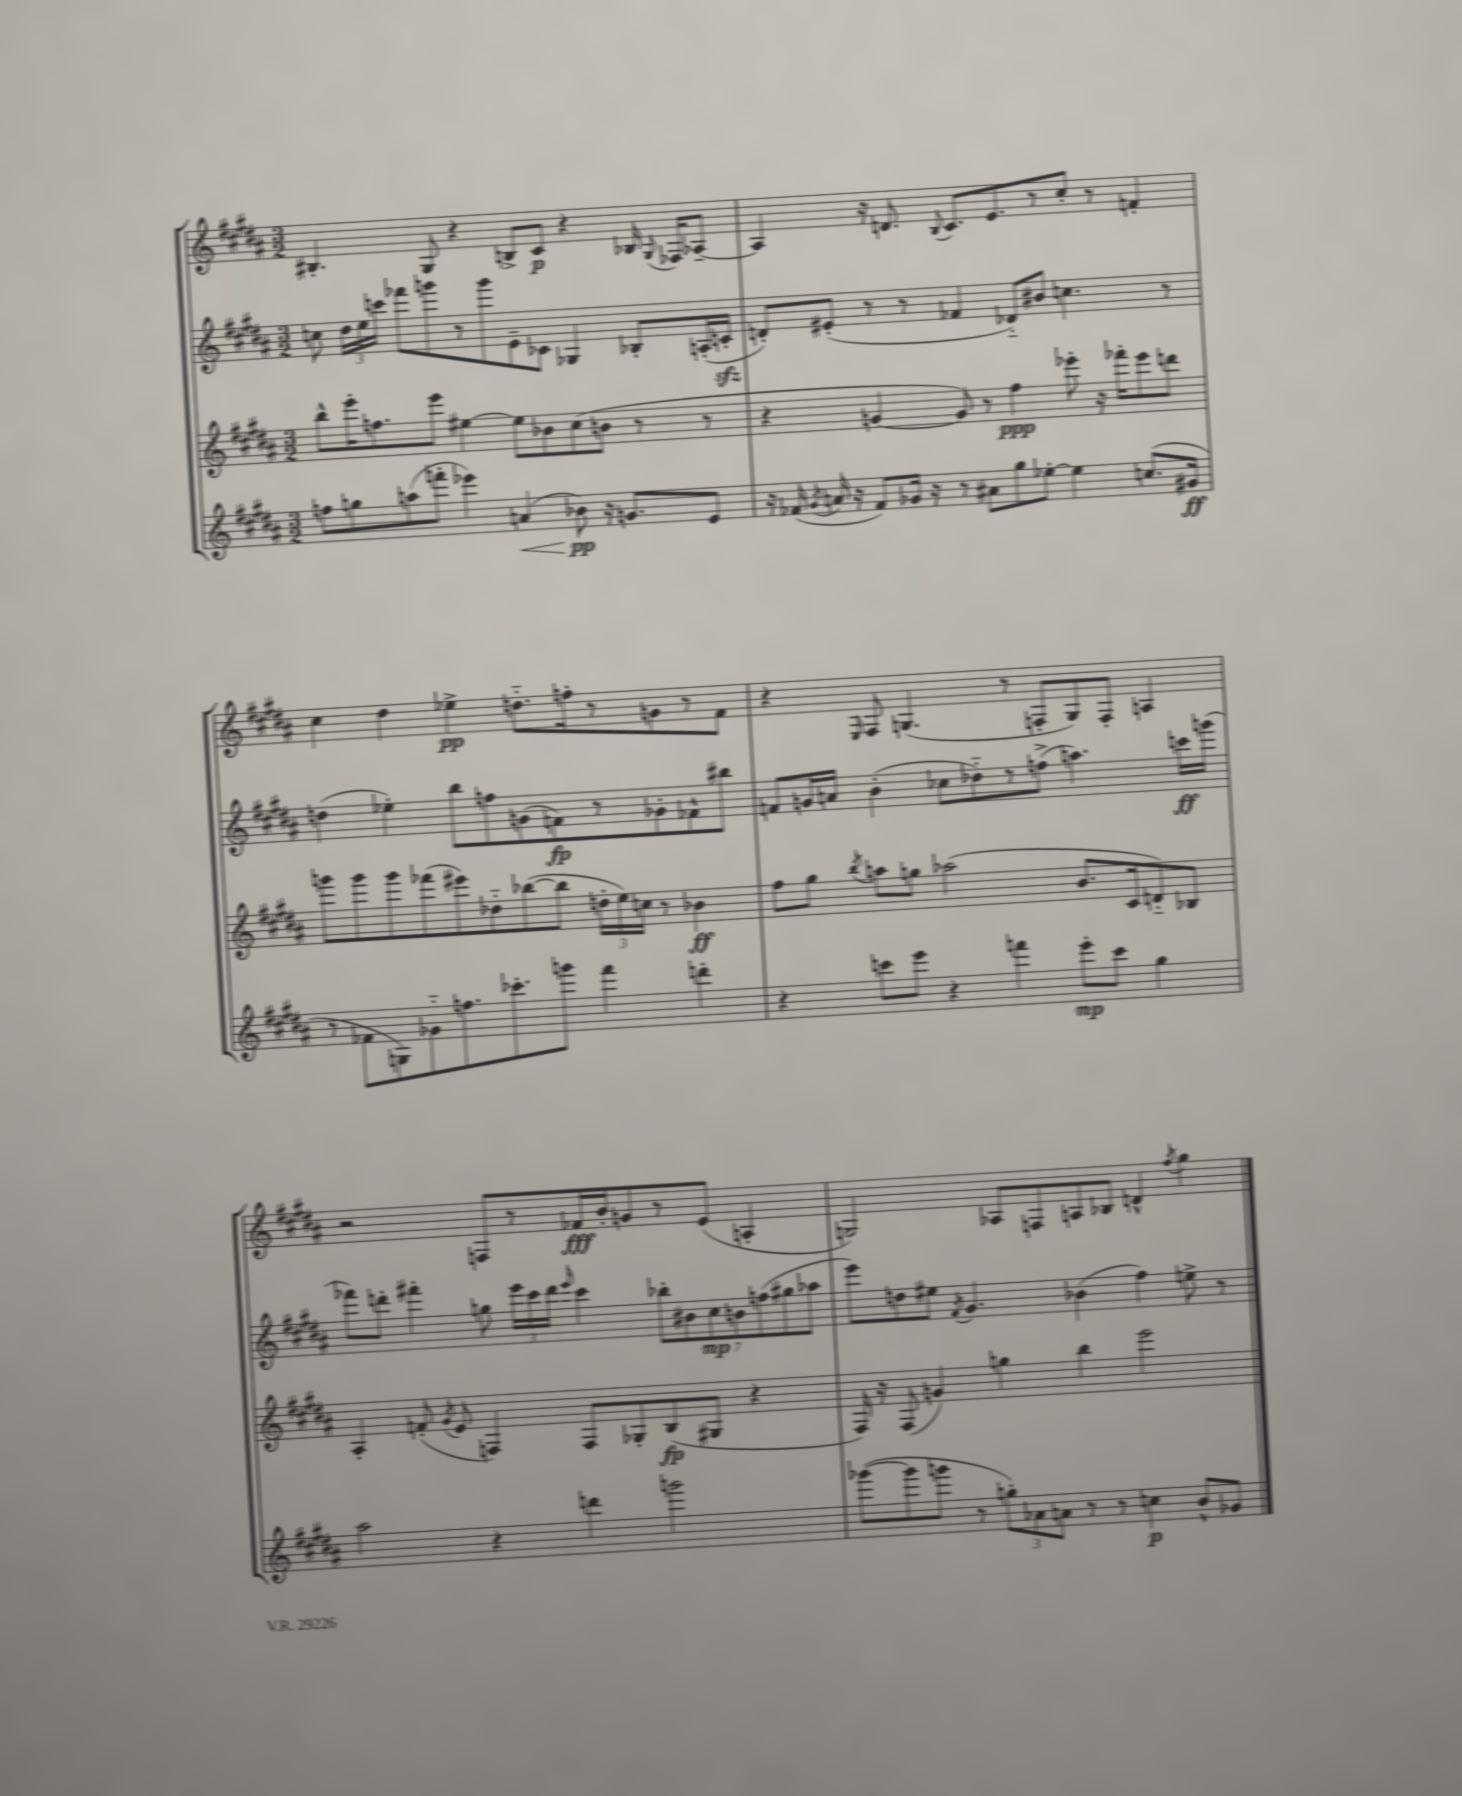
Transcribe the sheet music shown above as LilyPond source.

<<
\new StaffGroup <<
\new Staff = "s0" {
    \clef treble \key b \major \numericTimeSignature \time 3/2
    \autoBeamOff bis4.-. gis8 r4 b8[-> cis'8]\p r4 bes16 \appoggiatura { gis8 } fes16[ aes8]~-- |
    aes4 r16 d'8. \appoggiatura { b8 } cis'8.[ e'8. r8 cis''8]-. r8 f'4-. |
    cis''4 dis''4 ees''4->\pp d''8.[-_ f''16-. r8 g'8 r8 fis'8] |
    r4 \grace { e16 } fis8 g4.( r8 f8[-. g8) f8]-. a4 |
    r2 f8[ r8 fes'16\fff b'16-. g'8 r8 e'8]( a4-. |
    g2) aes8[ f8 a8 bes8] d'4-^ \acciaccatura { fis''8 } gis''4 \bar "|." |
}
\new Staff = "s1" {
    \clef treble \key b \major \numericTimeSignature \time 3/2
    \autoBeamOff c''8 \tuplet 3/2 { dis''16[ e''16 c'''16] } fes'''8[ g'''8 r8 g'''8 e'8-- ces'8] ges4 bes8[-. a16-.( c'16]-.\sfz |
    d'8[-.) eis'8]-.( r8 r8 fes'4 des'8[-_) bis'8] c''4. r8 |
    d''4( ees''4-.) b''8[ f''8 g'8( f'8\fp) r8 ges'8-. fes'8-^ bis''8] |
    f'8[ g'16 a'16] b'4-.( ces''8[ des''8-_) r8 f''8]->( a''4.) c'''16[\ff g'''16]( |
    fes'''8[) d'''8]-. fis'''4-. g''8 \tuplet 3/2 { e'''16[ cis'''16 d'''16] } \grace { e'''16 } cis'''4 \tuplet 7/4 { bes''8[-. bis'8 cis''8\mp b'8 f''8( gis''8 aes''8] } |
    e'''8[) d''8 eis''8] \acciaccatura { fis'8 } gis'4. bes'4( fis''4) e''8-> r8 \bar "|." |
}
\new Staff = "s2" {
    \clef treble \key b \major \numericTimeSignature \time 3/2
    \autoBeamOff b''8[-^ e'''16-. f''8. e'''8] eis''4~ eis''8[ bes'8 cis''8( b'8] r8 r8 |
    r4 g'4~ g'8) r8 fis''4\ppp ees'''8-. r16 fes'''16[-. ees'''8 d'''8] |
    g'''8[ g'''8 g'''8 fes'''8( eis'''8) des''8-_ bes''8~( bes''8] \tuplet 3/2 { d''16[-. e''16) c''16] } r8 bes'4\ff |
    fis''8[ gis''8] \acciaccatura { b''8 } a''8[ g''8] aes''2( b'8.[ cis'16 d'8-_) bes8] |
    ais4-. f'8-.( \acciaccatura { gis'8 } e'8 f4) f8[ ges8-. b8\fp( gis8] r4 |
    fis16) r16 fis8( g'4) g''4 b''4 e'''2 \bar "|." |
}
\new Staff = "s3" {
    \clef treble \key b \major \numericTimeSignature \time 3/2
    \autoBeamOff f''8[ g''8 a''8( f'''8]-. ees'''4) a'4\<( bes'8\pp\!) r16 g'8.[ e'8] |
    r16 fes'16( \acciaccatura { gis'8 } a'16 r16 fes'8[) ges'16] r16 r8 ais'8[ gis''8 ees''8]~-. ees''4 c''8.[( gis'16]\ff |
    r8 fes'8[ g8) ges'8-_ f''8. ces'''8.-. g'''8] fis'''4 d'''4-. |
    r4 c'''8[ e'''8] r4 f'''4 e'''8[-.\mp c'''8] gis''4 |
    ais''2 r4 d'''4 g'''2 |
    ges'''8[~( ges'''8 g'''8] r8 \tuplet 3/2 { g''8[-.) aes'8 a'8] } r8 r8 c''4\p b'8[-^ ges'8] \bar "|." |
}
>>
>>
\layout { \context { \Score \remove "Bar_number_engraver" } }
